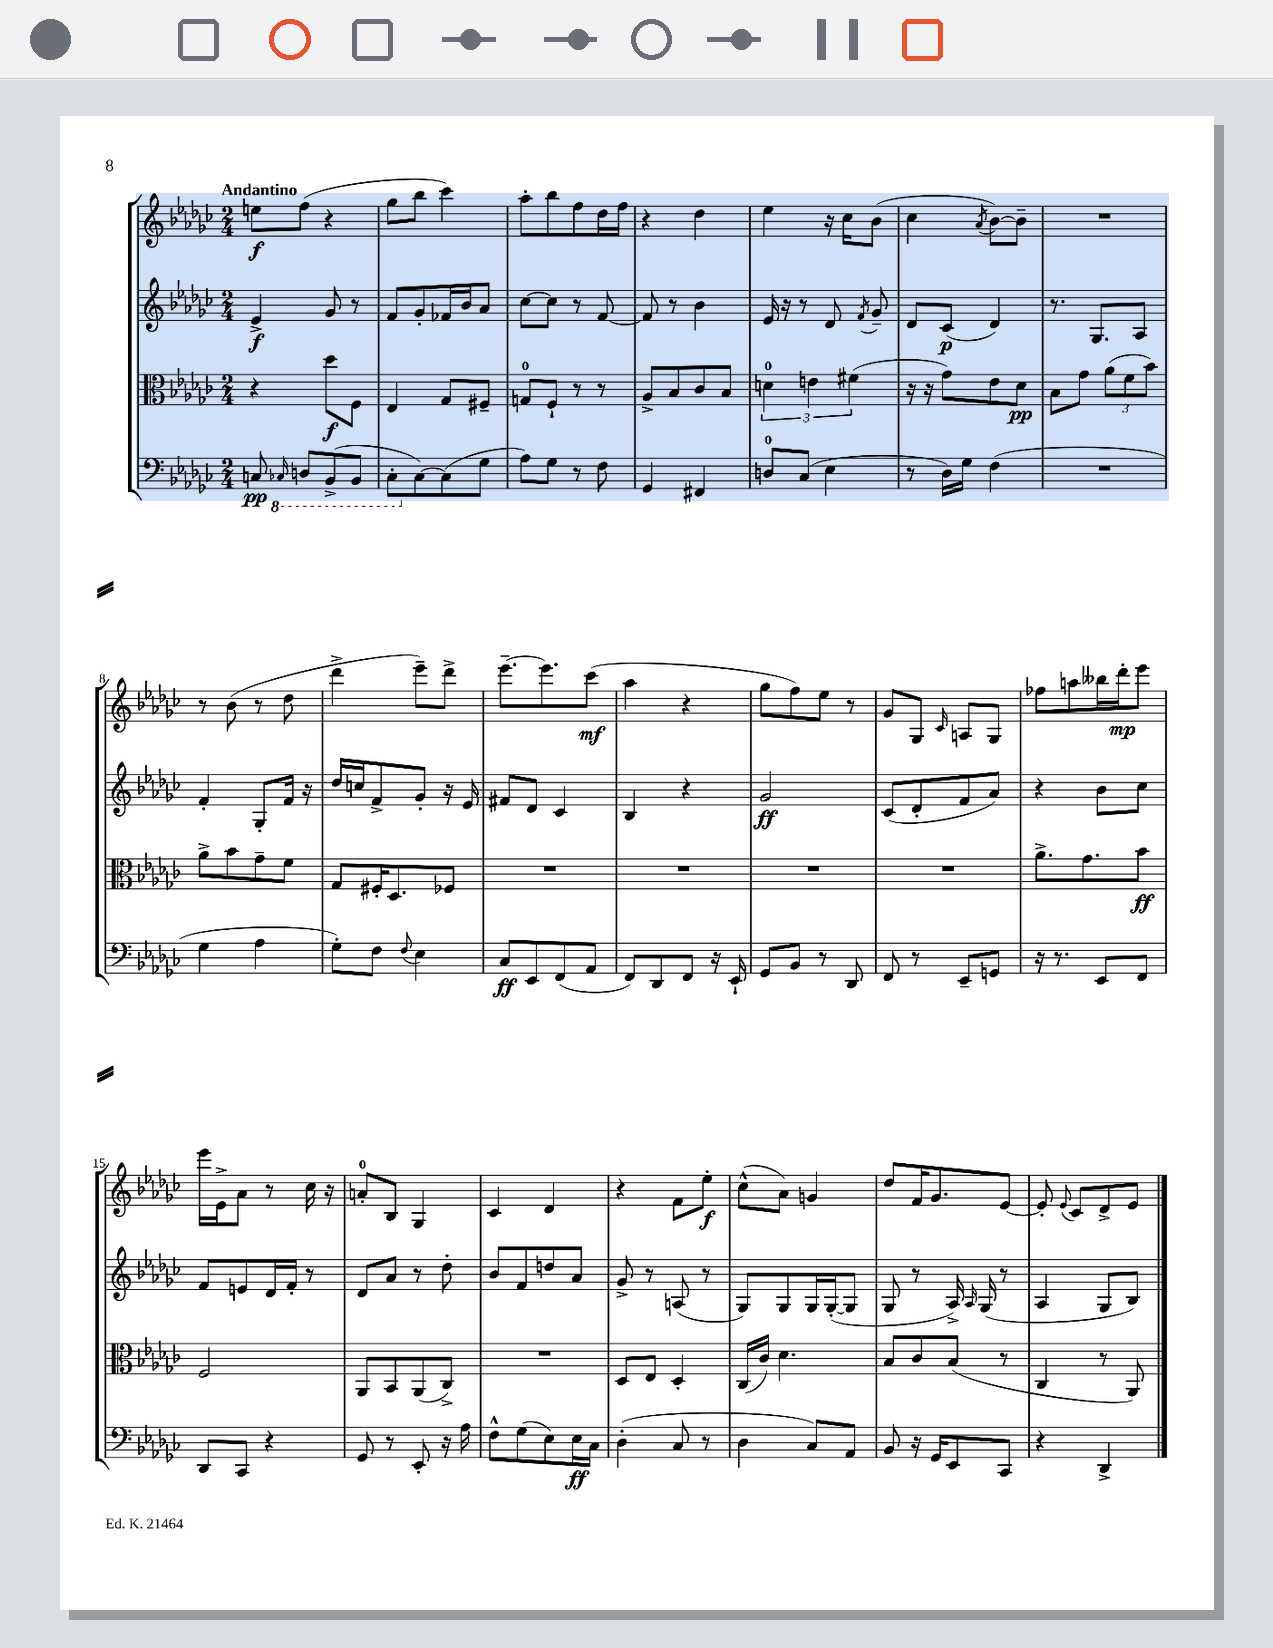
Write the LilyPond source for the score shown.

<<
\new StaffGroup <<
\new Staff = "s0" {
    \clef treble \key ges \major \numericTimeSignature \time 2/4 \tempo "Andantino"
    \autoBeamOff e''8[\f f''8]( r4 |
    ges''8[ bes''8] ces'''4) |
    aes''8[-. bes''8 f''8 des''16 f''16] |
    r4 des''4 |
    ees''4 r16 ces''16[ bes'8]( |
    ces''4 \acciaccatura { aes'8 } bes'8[~) bes'8]-- |
    R2 |
    r8 bes'8( r8 des''8 |
    des'''4-> ees'''8[--) des'''8]-> |
    ees'''8.[~-- ees'''8. ces'''8]\mf( |
    aes''4 r4 |
    ges''8[ f''8) ees''8] r8 |
    ges'8[ ges8] \grace { ces'16 } a8[ ges8] |
    fes''8[ a''8 beses''16 des'''16-.\mp ees'''8] |
    ees'''16[ ees'16-> aes'8] r8 ces''16 r16 |
    a'8[-0-. bes8] ges4 |
    ces'4 des'4 |
    r4 f'8[ ees''8]-.\f |
    ces''8[-^( aes'8]) g'4 |
    des''8[ f'16 ges'8. ees'8]~ |
    ees'8-. \appoggiatura { ees'8 } ces'8[ des'8-> ees'8] \bar "|." |
}
\new Staff = "s1" {
    \clef treble \key ges \major \numericTimeSignature \time 2/4
    \autoBeamOff ees'4->\f ges'8 r8 |
    f'8[ ges'8-. fes'16 bes'16 aes'8] |
    ces''8[~ ces''8] r8 f'8~ |
    f'8 r8 bes'4 |
    ees'16 r16 r8 des'8 \acciaccatura { f'8 } ges'8-- |
    des'8[ ces'8]\p( des'4) |
    r8. ges8.[ aes8] |
    f'4-. ges8[-. f'16] r16 |
    des''16[ c''16 f'8-> ges'8]-. r16 ees'16 |
    fis'8[ des'8] ces'4 |
    bes4 r4 |
    ges'2\ff |
    ces'8[( des'8-. f'8 aes'8]) |
    r4 bes'8[ ces''8] |
    f'8[ e'8 des'16 f'16]-. r8 |
    des'8[ aes'8] r8 des''8-. |
    bes'8[ f'8 d''8 aes'8] |
    ges'8-> r8 a8( r8 |
    ges8[) ges8 ges16 ges16~-.( ges8] |
    ges8 r8 aes16->) \grace { aes16 } ges16( r8 |
    aes4 ges8[ bes8]) \bar "|." |
}
\new Staff = "s2" {
    \clef alto \key ges \major \numericTimeSignature \time 2/4
    \autoBeamOff r4 des''8[\f f8] |
    ees4 ges8[ fis8]-- |
    g8[-0 f8]-! r8 r8 |
    aes8[-> bes8 ces'8 bes8] |
    \tuplet 3/2 { d'4-0 e'4 fis'4( } |
    r16 r16 ges'8[) ees'8 des'8]\pp |
    bes8[ ges'8] \tuplet 3/2 { aes'8[( f'8 bes'8]) } |
    aes'8[-> bes'8 ges'8-- f'8] |
    ges8[ fis16-. des8. fes8] |
    R2 |
    R2 |
    R2 |
    R2 |
    aes'8.[-> ges'8. bes'8]\ff |
    f2 |
    aes,8[ bes,8 aes,8( ces8]->) |
    R2 |
    des8[ ees8] des4-. |
    ces16[( ces'16]) des'4. |
    bes8[ ces'8 bes8]( r8 |
    ces4 r8 aes,8) \bar "|." |
}
\new Staff = "s3" {
    \clef bass \key ges \major \numericTimeSignature \time 2/4
    \autoBeamOff c8\pp \ottava #-1 \grace { ces,!16 } d,8[ bes,,8->( bes,,8] |
    ces,8[-. \ottava #0 ces8~) ces8( ges8] |
    aes8[) ges8] r8 f8 |
    ges,4 fis,4 |
    d8[-0 ces8]( ees4 |
    r8 des16[) ges16] f4( |
    R2 |
    ges4 aes4 |
    ges8[-.) f8] \appoggiatura { f8 } ees4 |
    ces8[\ff ees,8 f,8( aes,8] |
    f,8[) des,8 f,8] r16 ees,16-! |
    ges,8[ bes,8] r8 des,8 |
    f,8 r8 ees,8[-- g,8] |
    r16 r8. ees,8[ f,8] |
    des,8[ ces,8] r4 |
    ges,8 r8 ees,8-. r16 aes16 |
    f8[-^ ges8( ees8) ees16\ff ces16] |
    des4-.( ces8 r8 |
    des4 ces8[) aes,8] |
    bes,8 r16 ges,16[ ees,8 ces,8] |
    r4 des,4-> \bar "|." |
}
>>
>>
